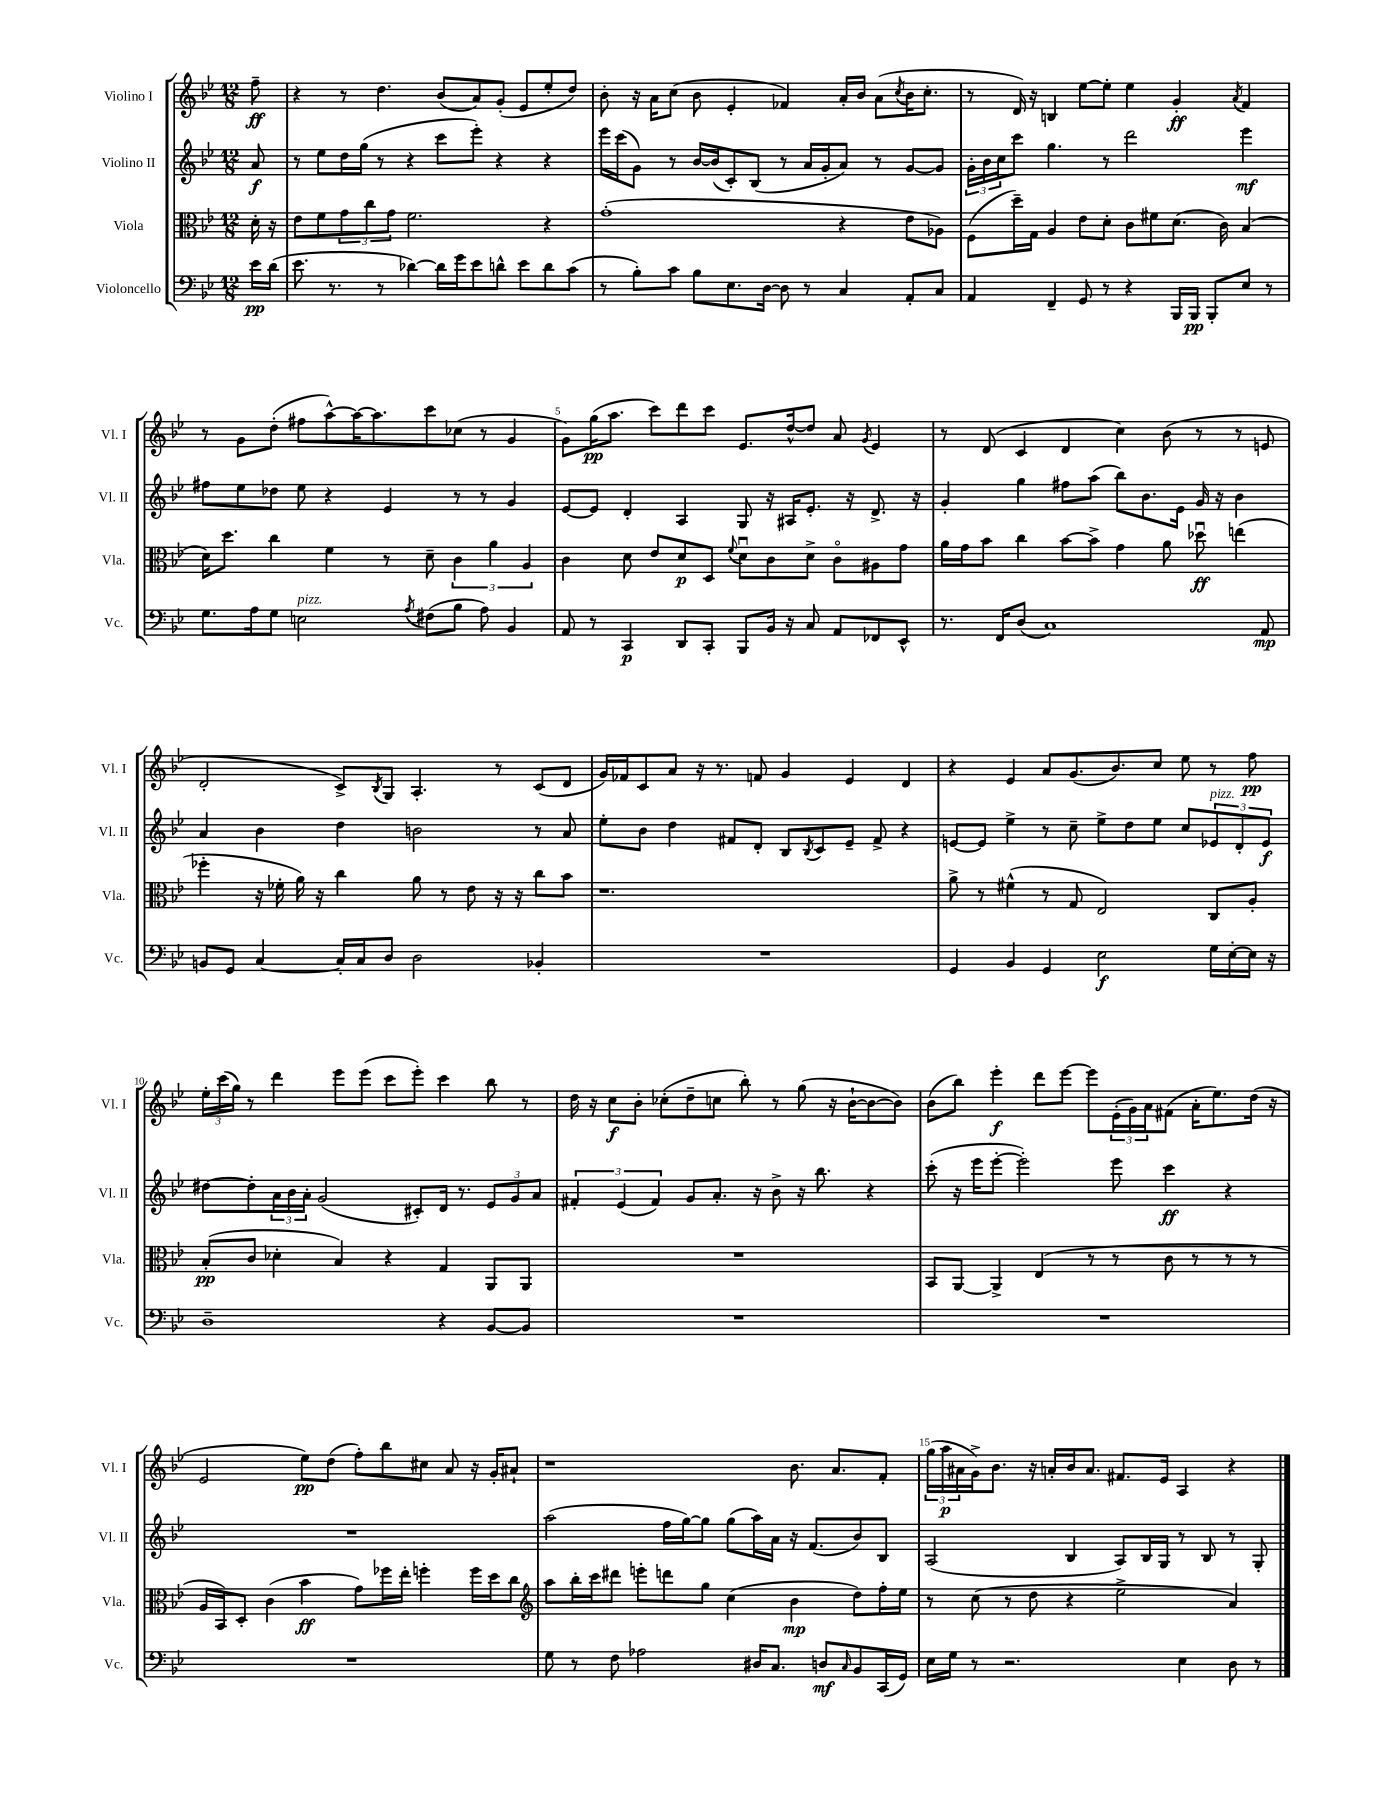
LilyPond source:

<<
\new StaffGroup <<
\new Staff = "s0" \with { instrumentName = "Violino I" shortInstrumentName = "Vl. I" } {
    \clef treble \key bes \major \numericTimeSignature \time 12/8 \partial 8
    f''8--\ff |
    r4 r8 d''4. bes'8( a'8) g'8-.( ees'8 ees''8-. d''8) |
    bes'8-. r16 a'16 c''8( bes'8 ees'4-. fes'4) a'16-. bes'16 a'8( \acciaccatura { c''8 } bes'16 c''8.-. |
    r8 d'16) r16 b4 ees''8~ ees''8-. ees''4 g'4-.\ff \acciaccatura { a'8 } f'4 |
    r8 g'8 d''8-.( fis''8 a''8~-^) a''16~ a''8. c'''8 ces''8( r8 g'4 |
    g'8) g''16\pp( a''8. c'''8) d'''8 c'''8 ees'8. d''16~-^ d''8 a'8 \acciaccatura { g'8 } ees'4 |
    r8 d'8( c'4 d'4 c''4) bes'8( r8 r8 e'8 |
    d'2-. c'8->) \acciaccatura { bes8 } g8 a4.-. r8 c'8( d'8 |
    g'16) fes'16 c'8 a'8 r16 r8. f'8 g'4 ees'4 d'4 |
    r4 ees'4 a'8 g'8.( bes'8.) c''8 ees''8 r8 f''8\pp |
    \tuplet 3/2 { ees''16-. c'''16( g''16) } r8 d'''4 ees'''8 ees'''8( c'''8 ees'''8-.) c'''4 bes''8 r8 |
    d''16 r16 c''8\f bes'8-. ces''8-.( d''8-- c''8 bes''8-.) r8 g''8( r16 bes'16~-! bes'8~ bes'8) |
    bes'8( bes''8) ees'''4-.\f d'''8 ees'''8~ ees'''8 \tuplet 3/2 { ees'16-.( g'16) a'16 } fis'8( a'16-. ees''8.) d''16( r16 |
    ees'2 ees''8\pp) d''8( f''8-.) bes''8 cis''8 a'8 r16 g'16-. ais'8-! |
    r1 bes'8. a'8. f'8-. |
    \tuplet 3/2 { g''16( a''16\p ais'16 } g'16->) bes'8. r16 a'16-. bes'16 a'8. fis'8. ees'16 a4 r4 \bar "|." |
}
\new Staff = "s1" \with { instrumentName = "Violino II" shortInstrumentName = "Vl. II" } {
    \clef treble \key bes \major \numericTimeSignature \time 12/8 \partial 8
    a'8\f |
    r8 ees''8 d''16 g''16( r8 r4 c'''8 ees'''8-.) r4 r4 |
    ees'''16 c'''16( g'8) r8 bes'16~ bes'16( c'8-.) bes8( r8 a'16 g'16-. a'8) r8 g'8~ g'8 |
    \tuplet 3/2 { g'16-. bes'16 c''16 } c'''8 g''4. r8 d'''2 ees'''4\mf |
    fis''8 ees''8 des''8 ees''8 r4 ees'4 r8 r8 g'4 |
    ees'8~ ees'8 d'4-. a4 g8 r16 ais16 ees'8.-. r16 d'8.-> r16 |
    g'4-. g''4 fis''8 a''8( bes''8) bes'8. ees'16 g'16 r16 bes'4 |
    a'4 bes'4 d''4 b'2 r8 a'8 |
    ees''8-. bes'8 d''4 fis'8 d'8-. bes8 \acciaccatura { bes8 } c'8 ees'8-- fis'8-> r4 |
    e'8~ e'8 ees''4-> r8 c''8-- ees''8-> d''8 ees''8 c''8 \tuplet 3/2 { ees'8^\markup { \italic "pizz." } d'8-. ees'8\f } |
    dis''8~ dis''8-. \tuplet 3/2 { a'16 bes'16 a'16-. } g'2( cis'8-.) d'16 r8. \tuplet 3/2 { ees'8 g'8 a'8 } |
    \tuplet 3/2 { fis'4-. ees'4( fis'4) } g'8 a'8.-. r16 bes'8-> r16 bes''8. r4 |
    c'''8-.( r16 ees'''16 ees'''8~-. ees'''2-.) ees'''8 c'''4\ff r4 |
    R1. |
    a''2( f''16 g''16~) g''8 g''8( a''16) a'16 r16 f'8.( bes'8) bes8 |
    a2( bes4 a8) bes16 g16 r8 bes8 r8 g8-. \bar "|." |
}
\new Staff = "s2" \with { instrumentName = "Viola" shortInstrumentName = "Vla." } {
    \clef alto \key bes \major \numericTimeSignature \time 12/8 \partial 8
    d'16-. r16 |
    ees'8 f'8 \tuplet 3/2 { g'8 c''8 g'8 } f'2. r4 |
    g'1-.( r4 ees'8 aes8) |
    f8( d''16--) g16 a4 ees'8 d'8-. c'8 fis'8 d'8.( c'16) bes4( |
    d'16) d''8. c''4 f'4 r8 d'8-- \tuplet 3/2 { c'4 a'4 a4 } |
    c'4 d'8 ees'8 d'8\p d8 \appoggiatura { f'8 } d'8\downbow c'8 d'8-> c'8\flageolet ais8 g'8 |
    a'16 g'16 bes'8 c''4 bes'8~ bes'8-> g'4 a'8 des''8\downbow\ff e''4( |
    fes''4-. r16 fes'16-. a'16) r16 c''4 a'8 r8 ees'8 r16 r16 c''8 bes'8 |
    r1. |
    a'8-> r8 fis'4-^( r8 g8 ees2) c8 a8-. |
    bes8-.\pp( c'8 des'4-. bes4) r4 g4 a,8 a,8 |
    R1. |
    bes,8 a,8~ a,4-> ees4( r8 r8 c'8 r8 r8 r8 |
    a16 bes,16) d8-. c'4( bes'4\ff g'8) fes''16 ees''16-. f''4-. f''16 d''16 c''8 |
    \clef treble a''8 bes''16-. c'''16 dis'''8 e'''8-. d'''8 g''8 c''4( bes'4\mp d''8) f''16-. ees''16 |
    r8 c''8( r8 d''8 r4 ees''2-> a'4) \bar "|." |
}
\new Staff = "s3" \with { instrumentName = "Violoncello" shortInstrumentName = "Vc." } {
    \clef bass \key bes \major \numericTimeSignature \time 12/8 \partial 8
    ees'16\pp d'16( |
    ees'8. r8. r8 des'4~) des'16 g'16 ees'8 d'8-^ ees'8 d'8 c'8( |
    r8 bes8-.) c'8 bes8 ees8. d16~ d8 r8 c4 a,8-. c8 |
    a,4 f,4-- g,8 r8 r4 bes,,16 bes,,16\pp bes,,8-. ees8 r8 |
    g8. a16 g8 e2^\markup { \italic "pizz." } \acciaccatura { a8 } fis8( bes8 a8) bes,4 |
    a,8 r8 c,4\p d,8 c,8-. bes,,8 bes,16 r16 c8 a,8 fes,8 ees,8-^ |
    r8. f,16 d8( c1) a,8\mp |
    b,8 g,8 c4~ c16-. c16 d8 d2 bes,4-. |
    R1. |
    g,4 bes,4 g,4 ees2\f g16 ees16~-. ees16 r16 |
    d1-- r4 bes,8~ bes,8 |
    R1. |
    R1. |
    R1. |
    g8 r8 f8 aes2 dis16 c8. d8\mf \grace { c16 } bes,8 c,16( g,16) |
    ees16 g16 r8 r2. ees4 d8 r8 \bar "|." |
}
>>
>>
\layout { \context { \Score \override BarNumber.break-visibility = ##(#f #t #t) barNumberVisibility = #(every-nth-bar-number-visible 5) } }
